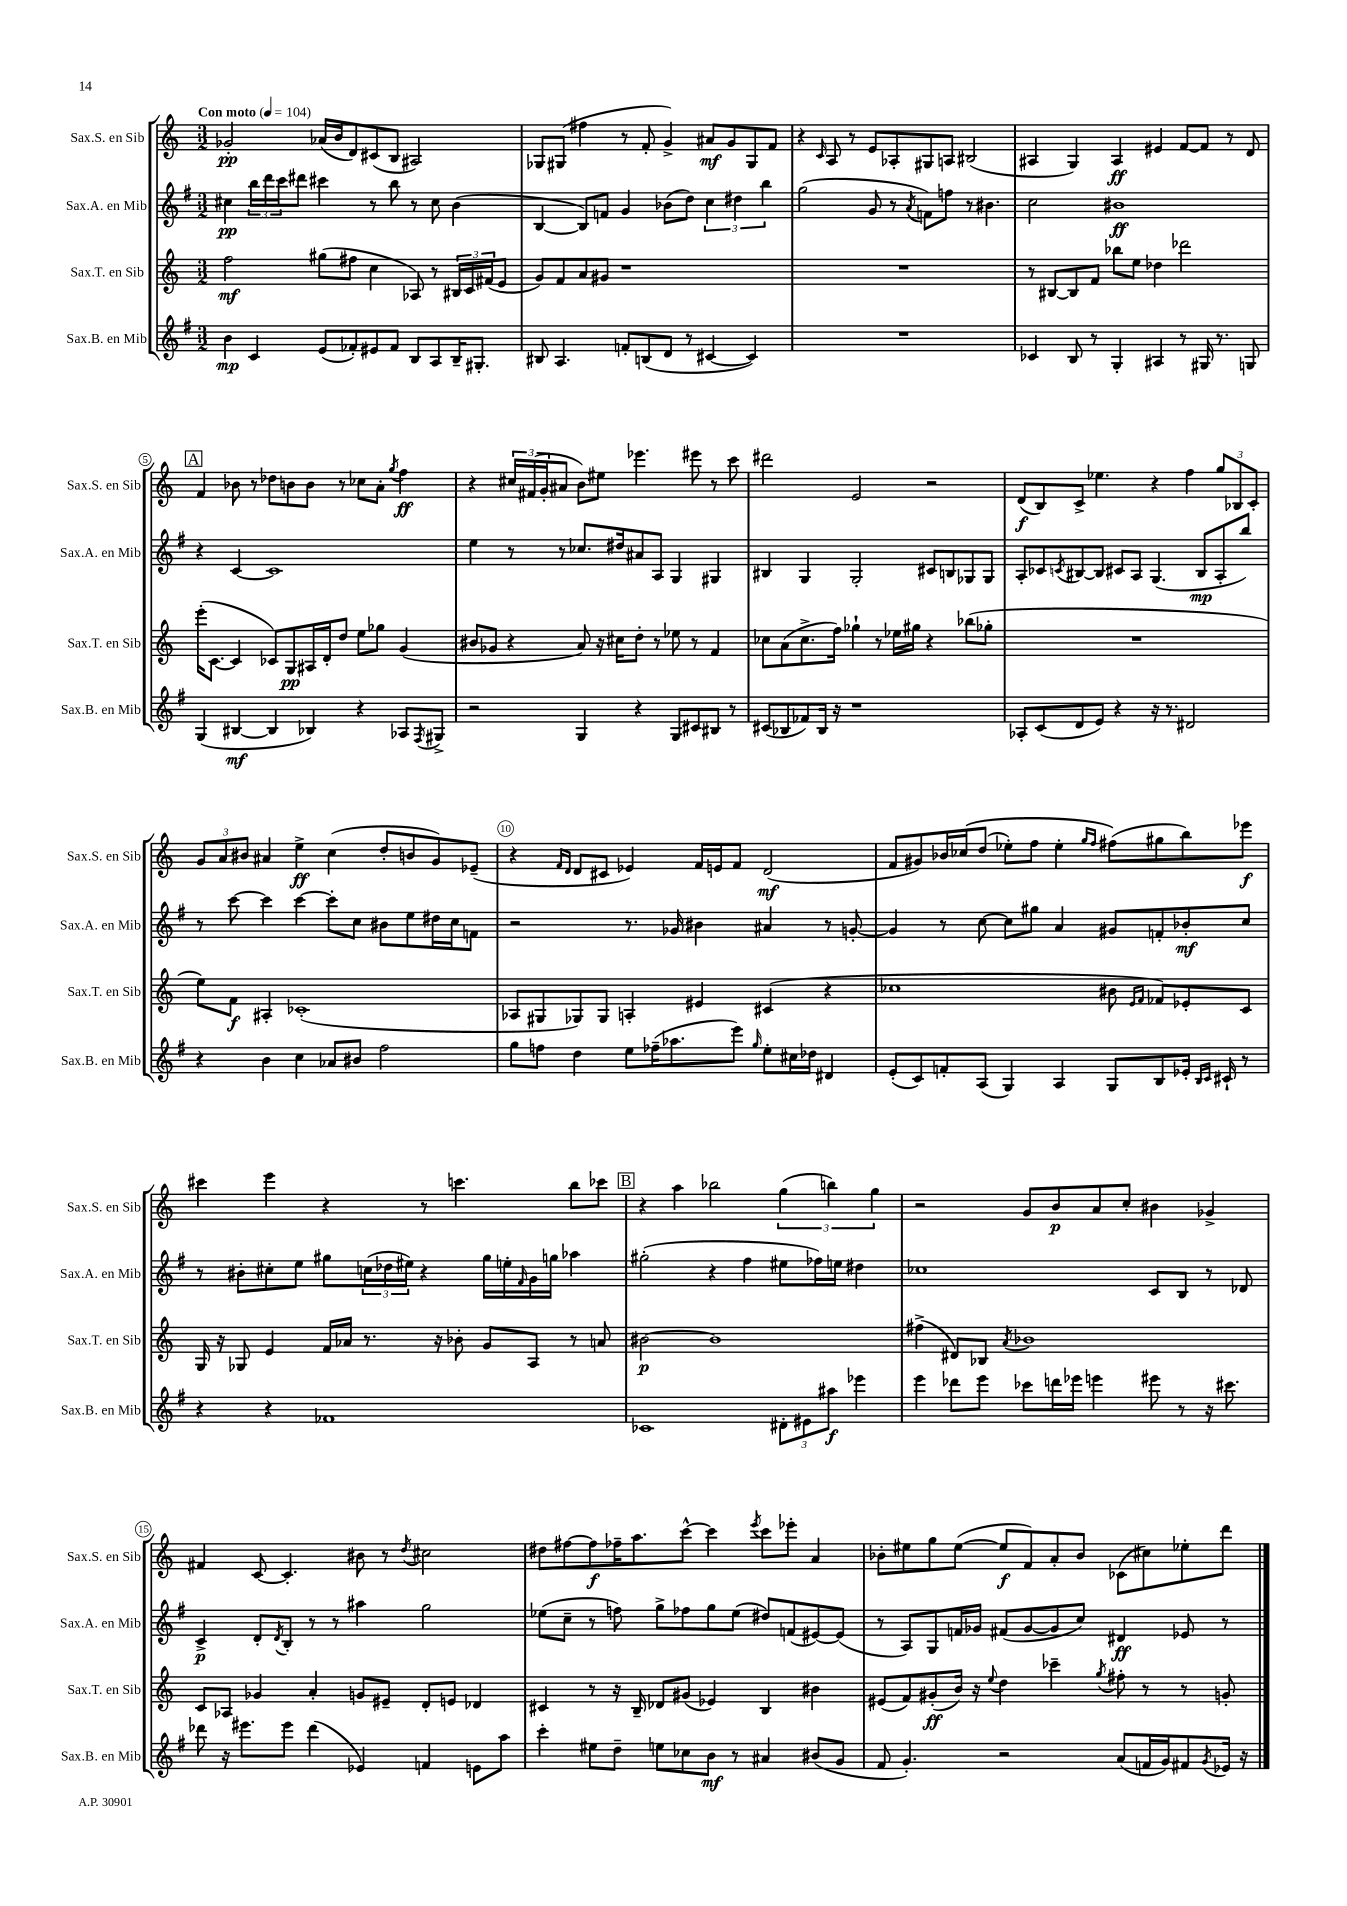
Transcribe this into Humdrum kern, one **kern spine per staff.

**kern	**dynam	**kern	**dynam	**kern	**dynam	**kern	**dynam
*part4	*part4	*part3	*part3	*part2	*part2	*part1	*part1
*staff4	*staff4	*staff3	*staff3	*staff2	*staff2	*staff1	*staff1
*I"Sax.B. en Mib	*	*I"Sax.T. en Sib	*	*I"Sax.A. en Mib	*	*I"Sax.S. en Sib	*
*I'Sax.B. en Mib	*	*I'Sax.T. en Sib	*	*I'Sax.A. en Mib	*	*I'Sax.S. en Sib	*
*clefG2	*	*clefG2	*	*clefG2	*	*clefG2	*
*k[f#]	*	*k[]	*	*k[f#]	*	*k[]	*
*M3/2	*	*M3/2	*	*M3/2	*	*M3/2	*
*MM104	*	*MM104	*	*MM104	*	*MM104	*
=1	=1	=1	=1	=1	=1	=1	=1
!	!	!	!	!	!	!LO:TX:a:B:t=Con moto	!
4b\	mp	2ff\	mf	4cc#X\	pp	2g-X'/	pp
4c/	.	.	.	24bb\LL	.	.	.
.	.	.	.	24ddd\	.	.	.
.	.	.	.	24ccc\J	.	.	.
.	.	.	.	8ddd#X\J	.	.	.
(8e/L	.	(8gg#X\L	.	4ccc#X\	.	(16a-X/LL	.
.	.	.	.	.	.	16b/J	.
8f-X'/)	.	8ff#X\J	.	.	.	8d/)	.
8e#X/	.	4cc\	.	8r	.	(8c#X/	.
8f-/J	.	.	.	8bb\	.	8B/J	.
8B/L	.	8A-X/)	.	8r	.	2A#X/)	.
8A/	.	8r	.	8cc#\	.	.	.
16B~/K	.	24B#X/LL	.	(4b\	.	.	.
.	.	24c/	.	.	.	.	.
8.G#X'/J	.	.	.	.	.	.	.
.	.	(24f#X/J	.	.	.	.	.
.	.	8e/J	.	.	.	.	.
=2	=2	=2	=2	=2	=2	=2	=2
8B#X/	.	8g/L)	.	[4B/	.	8G-X/L	.
4.A/	.	8f/	.	.	.	(8G#X/J	.
.	.	8a/	.	8B/L])	.	4ff#X\	.
.	.	8g#X/J	.	8fn/J	.	.	.
8fn'/L	.	1r	.	4g/	.	8r	.
(8Bn/	.	.	.	.	.	8f'/	.
8d/J	.	.	.	(8b-X\L	.	4g^/)	.
8r	.	.	.	8dd\J)	.	.	.
[4c#X/	.	.	.	6cc\	.	8a#X/L	mf
.	.	.	.	.	.	8g/	.
.	.	.	.	6dd#X\	.	.	.
4c#/])	.	.	.	.	.	8G#/	.
.	.	.	.	6bb\	.	.	.
.	.	.	.	.	.	8f/J	.
=3	=3	=3	=3	=3	=3	=3	=3
1.r	.	1.r	.	(2gg\	.	4r	.
.	.	.	.	.	.	16qqc/	.
.	.	.	.	.	.	8A/	.
.	.	.	.	.	.	8r	.
.	.	.	.	8g/	.	8e/L	.
.	.	.	.	8r	.	8A-X'/	.
.	.	.	.	8qa/	.	.	.
.	.	.	.	8fn\L)	.	8G#X/	.
.	.	.	.	8ffn\J	.	8An/J	.
.	.	.	.	8r	.	(2B#X/	.
.	.	.	.	4.b#X\	.	.	.
=4	=4	=4	=4	=4	=4	=4	=4
4c-X/	.	8r	.	2cc\	.	4A#X/	.
.	.	[8B#X/L	.	.	.	.	.
8B/	.	8B#/]	.	.	.	4G/)	.
8r	.	8f/J	.	.	.	.	.
4G'/	.	8bb-X\L	.	1b#X	ff	4A#/	ff
.	.	8ee\J	.	.	.	.	.
4A#X/	.	4dd-X\	.	.	.	4e#X/	.
8r	.	2ddd-X\	.	.	.	[8f/L	.
16G#X/	.	.	.	.	.	8f/J]	.
8.r	.	.	.	.	.	.	.
.	.	.	.	.	.	8r	.
8Gn/	.	.	.	.	.	8d/	.
!!LO:LB:g=z
!!LO:REH:place=s1:t=A
=5	=5	=5	=5	=5	=5	=5	=5
(4G/	.	(16eee'\KL	.	4r	.	4f/	.
.	.	[8.c\J	.	.	.	.	.
[4B#X/	mf	4c/]	.	[4c/	.	8b-X\	.
.	.	.	.	.	.	8r	.
4B#/]	.	8c-X/L)	.	1c]	.	8dd-X\L	.
.	.	8G/	pp	.	.	8bn\	.
4B-X/)	.	16A#X/L	.	.	.	8b\J	.
.	.	16d'/J	.	.	.	.	.
.	.	8dd/J	.	.	.	8r	.
4r	.	8ee\L	.	.	.	8cc-X\L	.
.	.	8gg-X\J	.	.	.	8a'\J	.
.	.	.	.	.	.	8qgg/	.
8A-X/L	.	(4g/	.	.	.	4ff\	ff
8qF#/	.	.	.	.	.	.	.
8G#X^/J	.	.	.	.	.	.	.
=6	=6	=6	=6	=6	=6	=6	=6
2r	.	8b#X/L	.	4ee\	.	4r	.
.	.	8g-X/J	.	.	.	.	.
.	.	4r	.	8r	.	24cc#X/LL	.
.	.	.	.	.	.	(24f#X/	.
.	.	.	.	.	.	24g'/J	.
.	.	.	.	8r	.	8a#X/J	.
4G/	.	8a/)	.	8.cc-X/L	.	8b\L)	.
.	.	16r	.	.	.	8ee#X\J	.
.	.	16cc#X\KL	.	16dd#X/k	.	.	.
4r	.	8dd'\J	.	8a#X/	.	4.eee-X\	.
.	.	8r	.	8A/J	.	.	.
8G/L	.	8ee-X\	.	4G/	.	.	.
8c#X/	.	8r	.	.	.	8eee#X\	.
8B#X/J	.	4f/	.	4G#X/	.	8r	.
8r	.	.	.	.	.	8ccc\	.
=7	=7	=7	=7	=7	=7	=7	=7
(8c#X/L	.	8cc-X\L	.	4B#X/	.	2ddd#X\	.
8B-X/	.	(8a\	.	.	.	.	.
8f-X/)	.	8.cc-^\	.	4G/	.	.	.
16B-/Jk	.	.	.	.	.	.	.
16r	.	16ff\Jk)	.	.	.	.	.
1r	.	4gg-X`\	.	2G'/	.	2e/	.
.	.	8r	.	.	.	.	.
.	.	16ee-X\LL	.	.	.	.	.
.	.	16gg#X\JJ	.	.	.	.	.
.	.	4r	.	8c#X/L	.	2r	.
.	.	.	.	8Bn/	.	.	.
.	.	(8bb-X\L	.	8G-X/	.	.	.
.	.	8gg-X'\J	.	8G-/J	.	.	.
=8	=8	=8	=8	=8	=8	=8	=8
8A-X'/L	.	1.r	.	8A'/L	.	(8d/L	f
(8c/	.	.	.	8c-X/	.	8B/)	.
.	.	.	.	8qcn/	.	.	.
8d/	.	.	.	[8B#X/	.	8c^/J	.
8e/J)	.	.	.	8B#/J]	.	4.ee-X\	.
4r	.	.	.	8c#X/L	.	.	.
.	.	.	.	8A/J	.	.	.
16r	.	.	.	(4.G/	.	4r	.
8.r	.	.	.	.	.	.	.
2d#X/	.	.	.	.	.	4ff\	.
.	.	.	.	8B#/L	mp	.	.
.	.	.	.	8A'/	.	12gg/L	.
.	.	.	.	.	.	12B-X/	.
.	.	.	.	8bb/J)	.	.	.
.	.	.	.	.	.	12c'/J	.
!!LO:LB:g=z
=9	=9	=9	=9	=9	=9	=9	=9
4r	.	8ee\L)	.	8r	.	12g/L	.
.	.	.	.	.	.	12a/	.
.	.	8f\J	f	[8ccc\	.	.	.
.	.	.	.	.	.	12b#X/J	.
4b\	.	4A#X'/	.	4ccc\]	.	4a#X/	.
4cc\	.	(1c-X'	.	[4ccc\	.	4ee^\	ff
8a-X/L	.	.	.	8ccc'\L]	.	(4cc\	.
8b#X/J	.	.	.	8cc\J	.	.	.
2ff#\	.	.	.	8b#X\L	.	8dd'/L	.
.	.	.	.	8ee\	.	8bn/	.
.	.	.	.	16dd#X\L	.	8g/)	.
.	.	.	.	16cc\J	.	.	.
.	.	.	.	8fn\J	.	(8e-X~/J	.
=10	=10	=10	=10	=10	=10	=10	=10
8gg\L	.	8A-X/L	.	2r	.	4r	.
8ffn\J	.	8G#X/	.	.	.	.	.
.	.	.	.	.	.	16qqf/LL	.
.	.	.	.	.	.	16qqd/JJ	.
4dd\	.	8G-X/)	.	.	.	8d/L	.
.	.	8G-/J	.	.	.	8c#X/J	.
8ee\L	.	4An'/	.	8.r	.	4e-X/)	.
(16ff-X~\K	.	.	.	.	.	.	.
8.aa-X\	.	.	.	16g-X/	.	.	.
.	.	4e#X/	.	4b#X\	.	16f/LL	.
.	.	.	.	.	.	16en/J	.
8eee\J)	.	.	.	.	.	8f/J	.
16qqgg/	.	.	.	.	.	.	.
8ee'\L	.	(4c#X/	.	4a#X/	.	(2d/	mf
16cc#X\L	.	.	.	.	.	.	.
16dd-X\JJ	.	.	.	.	.	.	.
4d#X/	.	4r	.	8r	.	.	.
.	.	.	.	[8gn'/	.	.	.
=11	=11	=11	=11	=11	=11	=11	=11
(8e'/L	.	1cc-X	.	4g/]	.	8f/L	.
8c/)	.	.	.	.	.	8g#X/)	.
8fn'/	.	.	.	8r	.	16b-X/L	.
.	.	.	.	.	.	(16cc-X/J	.
(8A/J	.	.	.	[8cc\	.	(8dd/J	.
4G/)	.	.	.	8cc\L]	.	8ee-X'\L)	.
.	.	.	.	8gg#X\J	.	8ff\J	.
4A/	.	.	.	4a/	.	4ee-'\	.
.	.	.	.	.	.	16qqgg/LL	.
.	.	.	.	.	.	16qqff/JJ	.
8G/L	.	8b#X\	.	8g#X/L	.	(8ff#X\L)	.
.	.	16qqe/LL	.	.	.	.	.
.	.	16qqf/JJ	.	.	.	.	.
8B/	.	8f-X/L)	.	8fn'/	.	8gg#X\	.
16e-X'/Jk	.	8e-X'/	.	8b-X'/	mf	8bb\)	.
16qqB/LL	.	.	.	.	.	.	.
16qqc/JJ	.	.	.	.	.	.	.
16c#X`/	.	.	.	.	.	.	.
8r	.	8c/J	.	8cc/J	.	8eee-X\J	f
!!LO:LB:g=z
=12	=12	=12	=12	=12	=12	=12	=12
4r	.	16G/	.	8r	.	4ccc#X\	.
.	.	16r	.	.	.	.	.
.	.	8G-X/	.	8b#X'\L	.	.	.
4r	.	4e/	.	8cc#X'\	.	4eee\	.
.	.	.	.	8ee\J	.	.	.
1f-X	.	16f/LL	.	8gg#X\L	.	4r	.
.	.	16a-X/JJ	.	.	.	.	.
.	.	8.r	.	(24ccn\L	.	.	.
.	.	.	.	24dd-X\	.	.	.
.	.	.	.	24ee#X\JJ)	.	.	.
.	.	.	.	4r	.	8r	.
.	.	16r	.	.	.	.	.
.	.	8b-X'\	.	.	.	4.cccn\	.
.	.	8g/L	.	16gg#\LL	.	.	.
.	.	.	.	16een'\	.	.	.
.	.	.	.	16qqf#/	.	.	.
.	.	8A/J	.	16g\	.	.	.
.	.	.	.	16ggn\JJ	.	.	.
.	.	8r	.	4aa-X\	.	8bb\L	.
.	.	8an/	.	.	.	8ccc-X\J	.
!!LO:REH:place=s1:t=B
=13	=13	=13	=13	=13	=13	=13	=13
1c-X	.	[2b#X\	p	(2gg#X'\	.	4r	.
.	.	.	.	.	.	4aa\	.
.	.	1b#]	.	4r	.	2bb-X\	.
.	.	.	.	4ff#\	.	.	.
12d#X'\L	.	.	.	8ee#X\L	.	(6gg\	.
12e#X\	.	.	.	.	.	.	.
.	.	.	.	16ff-X\L)	.	.	.
12aa#X\J	f	.	.	.	.	6bbn\)	.
.	.	.	.	16een\JJ	.	.	.
4eee-X\	.	.	.	4dd#X\	.	.	.
.	.	.	.	.	.	6gg\	.
=14	=14	=14	=14	=14	=14	=14	=14
4eee\	.	(4ff#X^\	.	1cc-X	.	2r	.
8ddd-X\L	.	8d#X/L)	.	.	.	.	.
8eee\J	.	8B-X/J	.	.	.	.	.
.	.	8qa/	.	.	.	.	.
8ccc-X\L	.	1b-X	.	.	.	8g/L	.
16dddn\L	.	.	.	.	.	8b/	p
16eee-X\JJ	.	.	.	.	.	.	.
4eeen\	.	.	.	.	.	8a/	.
.	.	.	.	.	.	8cc'/J	.
8eee#X\	.	.	.	8c/L	.	4b#X\	.
8r	.	.	.	8B/J	.	.	.
16r	.	.	.	8r	.	4g-X^/	.
8.ccc#X\	.	.	.	.	.	.	.
.	.	.	.	8d-X/	.	.	.
!!LO:LB:g=z
=15	=15	=15	=15	=15	=15	=15	=15
8ddd-X\	.	8c/L	.	4c^/	p	4f#X/	.
16r	.	8A-X/J	.	.	.	.	.
8.eee#X\L	.	.	.	.	.	.	.
.	.	4g-X/	.	8d'/L	.	[8c/	.
.	.	.	.	8qd/	.	.	.
8eee#\J	.	.	.	8B'/J	.	4.c'/]	.
(4ddd-\	.	4a'/	.	8r	.	.	.
.	.	.	.	8r	.	.	.
4e-X/)	.	8gn/L	.	4aa#X\	.	8b#X\	.
.	.	8e#X~/J	.	.	.	8r	.
.	.	.	.	.	.	8qdd/	.
4fn/	.	8d'/L	.	2gg\	.	2cc#X\	.
.	.	8en/J	.	.	.	.	.
8en\L	.	4d-X/	.	.	.	.	.
8aa\J	.	.	.	.	.	.	.
=16	=16	=16	=16	=16	=16	=16	=16
4ccc'\	.	4c#X/	.	(8ee-X\L	.	8dd#X\L	.
.	.	.	.	8cc~\J	.	[8ff#X\	.
8ee#X\L	.	8r	.	8r	.	8ff#\]	f
8dd~\J	.	16r	.	8ffn\)	.	16ff-X~\K	.
.	.	16B~/	.	.	.	8.aa\	.
8een\L	.	8d-X/L	.	8gg^\L	.	.	.
8cc-X\	.	(8g#X/J	.	8ff-X\	.	[8ccc^^\J	.
8b\J	mf	4e-X/)	.	8gg\	.	4ccc\]	.
8r	.	.	.	(8ee-\J	.	.	.
.	.	.	.	.	.	8qeee/	.
4a#X/	.	4B/	.	8dd#X/L)	.	8ccc\L	.
.	.	.	.	(8fn/	.	8eee-X'\J	.
(8b#X/L	.	4b#X\	.	[8e#X/)	.	4a/	.
8g/J	.	.	.	(8e#/J]	.	.	.
=17	=17	=17	=17	=17	=17	=17	=17
8f#/	.	(8e#X/L	.	8r	.	8b-X'\L	.
4.g'/)	.	8f/)	.	8A/L)	.	8ee#X\	.
.	.	(8g#X'/	ff	8G/	.	8gg\	.
.	.	16b/Jk)	.	16fn/L	.	([8ee#\J	.
.	.	16r	.	16g-X/JJ	.	.	.
.	.	8qqee/	.	.	.	.	.
2r	.	4dd\	.	(8f#X/L	.	8ee#/L]	f
.	.	.	.	[8g-/	.	8f/)	.
.	.	4ccc-X~\	.	8g-/]	.	8a'/	.
.	.	.	.	8cc/J)	.	8b-/J	.
.	.	8qgg/	.	.	.	.	.
(8a/L	.	8ff#X'\	.	4d#X/	ff	(8c-X\L	.
16fn/L	.	8r	.	.	.	8cc#X\)	.
16g/J)	.	.	.	.	.	.	.
8f#X/	.	8r	.	8e-X/	.	8ee-X'\	.
8qg/	.	.	.	.	.	.	.
16e-X/Jk	.	8gn'/	.	8r	.	8ddd\J	.
16r	.	.	.	.	.	.	.
==	==	==	==	==	==	==	==
*-	*-	*-	*-	*-	*-	*-	*-
